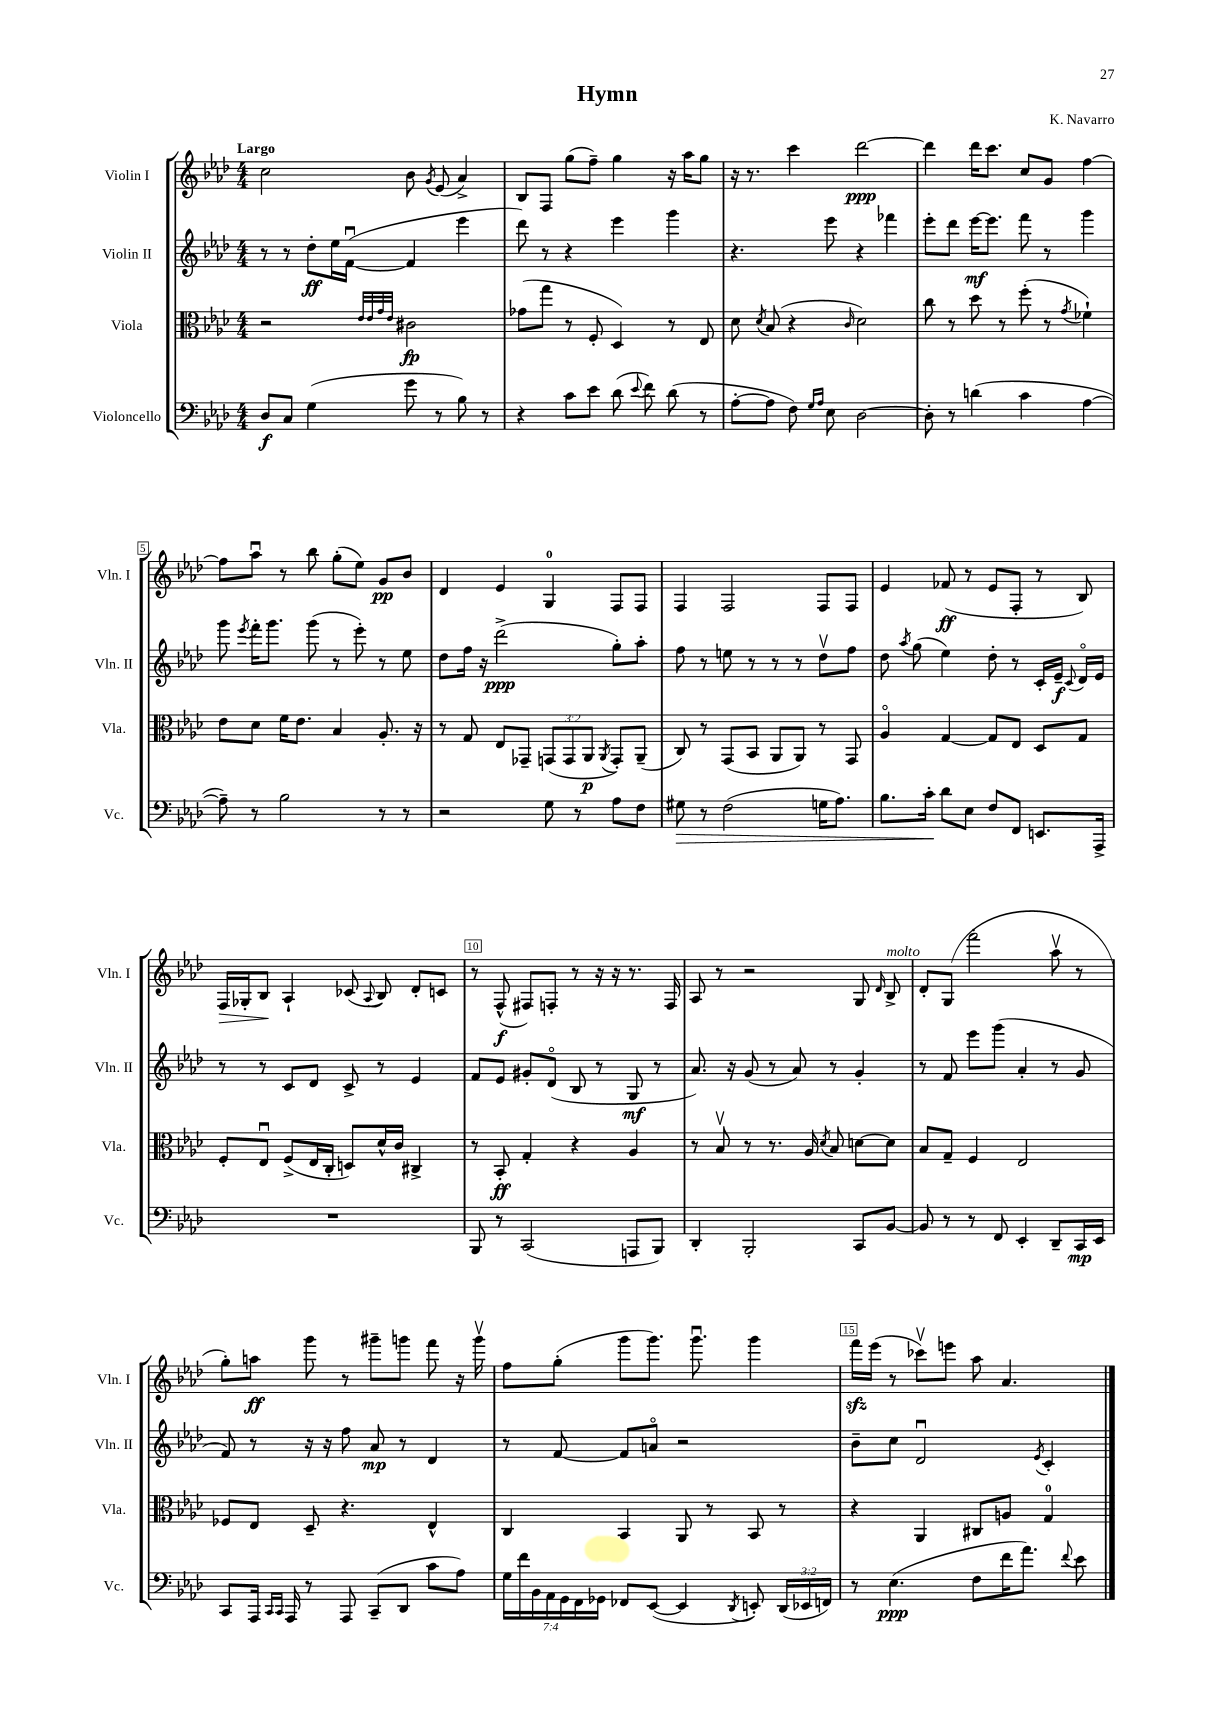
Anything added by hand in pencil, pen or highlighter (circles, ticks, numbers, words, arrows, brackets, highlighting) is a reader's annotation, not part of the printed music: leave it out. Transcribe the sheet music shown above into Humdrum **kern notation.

**kern	**kern	**kern	**kern
*staff4	*staff3	*staff2	*staff1
*clefF4	*clefC3	*clefG2	*clefG2
*k[b-e-a-d-]	*k[b-e-a-d-]	*k[b-e-a-d-]	*k[b-e-a-d-]
*M4/4	*M4/4	*M4/4	*M4/4
8D-	2r	8r	2cc
8C	.	8r	.
(4G	.	8dd-'	.
.	.	16ee-	.
.	.	([16fu	.
.	32qqe-	.	.
.	32qqe-	.	.
.	32qqg	.	.
.	32qqe-	.	.
8g	2c#	4f]	8b-
.	.	.	8qg
8r	.	.	(8e-
8B-)	.	4eee-	4a-^)
8r	.	.	.
=	=	=	=
4r	(8g-	8ddd-)	8B-
.	8gg	8r	8F
8c	8r	4r	(8gg
8e-	8F'	.	8ff~)
(8d-	4D-)	4eee-	4gg
8qqe-	.	.	.
8f)	.	.	.
(8d-	8r	4ggg	16r
.	.	.	16aa-
8r	8E-	.	8gg
=	=	=	=
[8A-'	8d-	4.r	16r
.	.	.	8.r
.	8qd-	.	.
8A-]	(8B-	.	.
8F)	4r	.	4ccc
16qqG	.	.	.
16qqA-	.	.	.
8E-	.	8eee-	.
.	16qqc	.	.
[2D-	2d-)	4r	[2ddd-
.	.	4fff-	.
=	=	=	=
8D-']	8cc	8eee-'	4ddd-]
8r	8r	8ddd-	.
(4d	8dd-	[16eee-	16ddd-
.	.	8.eee-]	8.ccc
.	8r	.	.
4c	(8ff'	8fff	8cc
.	8r	8r	8g
.	8qg	.	.
[4A-	4f-`)	4ggg	[4ff
=	=	=	=
8A-~])	8e-	8ggg	8ff]
.	.	8qeee-	.
8r	8d-	16fff'	8aa-u
.	.	8.ggg	.
2B-	16f	.	8r
.	8.e-	.	.
.	.	(8ggg	8bb-
.	4B-	8r	(8gg'
.	.	8eee-')	8ee-)
8r	8.A-'	8r	8g
8r	.	8ee-	8b-
.	16r	.	.
=	=	=	=
2r	8r	8dd-	4d-
.	8G	16ff	.
.	.	16r	.
.	8E-	(2ddd-^	4e-
.	8GG-~	.	.
8G	(12GG	.	4G
.	12GG	.	.
8r	.	.	.
.	12AA-	.	.
.	8qAA-	.	.
8A-	8GG')	8gg')	8F
8F	(8AA-~	8aa-'	8F
=	=	=	=
8G#	8C)	8ff	4F
8r	8r	8r	.
(2F	(8GG	8ee	2F
.	8BB-	8r	.
.	8AA-	8r	.
.	8AA-)	8r	.
16G	8r	8dd-v	8F
8.A-)	.	.	.
.	8GG	8ff	8F
=	=	=	=
8.B-	4A-o	8dd-	4e-
.	.	8qaa-	.
.	.	(8gg	.
16c'	.	.	.
8d-	[4G	4ee-)	(8f-
8E-	.	.	8r
8F	8G]	8dd-'	8e-
8FF	8E-	8r	8F'
8.EE	8D-	16c'	8r
.	.	16e-~	.
.	.	8qqc	.
.	8G	16d-o	8B-)
16AAA-^	.	16e-	.
=	=	=	=
1r	8F'	8r	16F
.	.	.	16G-'
.	8E-u	8r	8B-
.	(8F^	8c	4A-`
.	16E-	8d-	.
.	16C'	.	.
.	8D)	8c^	(8c-
.	.	.	8qqA-
.	16d-^^	8r	8B-)
.	16c	.	.
.	4C#^	4e-	8d-'
.	.	.	8c
=	=	=	=
8BBB-	8r	8f	8r
8r	8BB-'	8e-	(8F^^
(2CC	4G'	8g#'	8F#)
.	.	(8d-o	8F'
.	4r	8B-	8r
.	.	8r	16r
.	.	.	16r
8AAA	4A-	8G	8.r
8BBB-)	.	8r	.
.	.	.	16F
=	=	=	=
4DD-'	8r	8.a-)	8A-
.	8B-v	.	8r
.	.	16r	.
2BBB-'	8r	(8g	2r
.	8.r	8r	.
.	.	8a-)	.
.	16A-	.	.
.	8qd-	.	.
.	8B-	8r	.
8CC	[8d	4g'	8G
.	.	.	16qqd-
[8BB-	8d]	.	8B-^
=	=	=	=
8BB-]	8B-	8r	8d-'
8r	8G~	8f	(8G
8r	4F	8eee-	2fff'
8FF	.	(8ggg	.
4EE-'	2E-	4a-'	.
8DD-~	.	8r	8aa-v
16CC	.	8g	8r
16EE-	.	.	.
=	=	=	=
8CC	8F-	8f)	8gg')
16AAA-	8E-	8r	8aa
16qqCC	.	.	.
16qqCC	.	.	.
16AAA-	.	.	.
8r	8D-~	16r	8ggg
.	.	16r	.
8AAA-	4.r	8ff	8r
(8CC~	.	8a-	8ggg#~
8DD-	.	8r	8ggg
8c	4E-^^	4d-	8fff
8A-)	.	.	16r
.	.	.	16gggv
=	=	=	=
28G	4C	8r	8ff
28f	.	.	.
28BB-	.	.	.
28AA-	.	.	.
.	.	[8f	(8gg'
28GG	.	.	.
28FF	.	.	.
28GG-	.	.	.
8FF-	4BB-	8f]	8ggg
([8EE-	.	8ao	8.ggg)
4EE-]	8AA-	2r	.
.	.	.	8.gggu
.	8r	.	.
8qDD-	.	.	.
8EE')	8BB-	.	4ggg
(24DD-	8r	.	.
24EE-	.	.	.
24FF)	.	.	.
=	=	=	=
8r	4r	8b-~	16fff
.	.	.	(16eee-
(4.E-	.	8cc	8r
.	4AA-	2d-u	8ccc-v)
.	.	.	8eee
8F	8C#	.	8aa-
16f	8A	.	4.a-
8.a-)	.	.	.
.	.	8qe-	.
.	4G	4c'	.
8qqf	.	.	.
8e-	.	.	.
==	==	==	==
*-	*-	*-	*-
